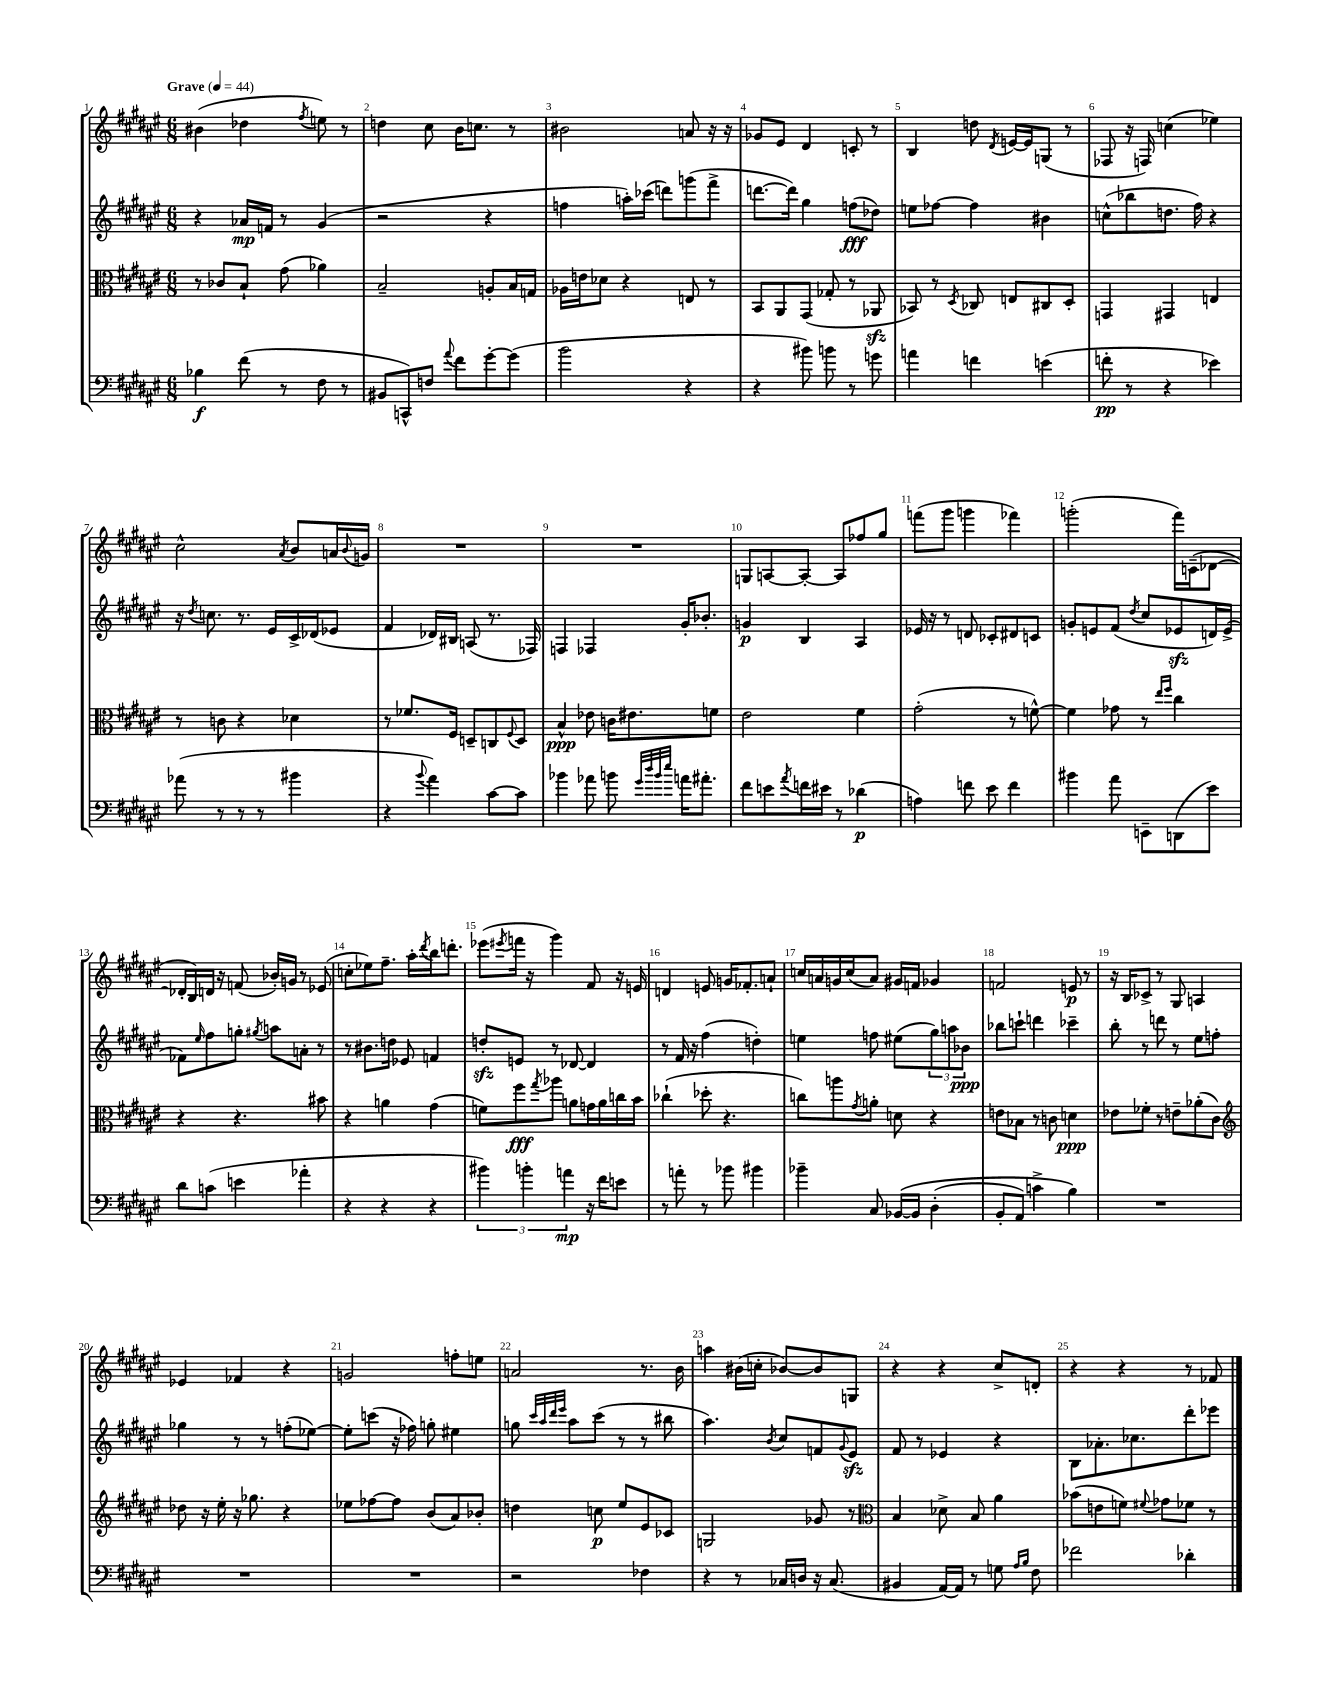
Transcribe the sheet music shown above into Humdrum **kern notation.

**kern	**dynam	**kern	**dynam	**kern	**dynam	**kern	**dynam
*part4	*part4	*part3	*part3	*part2	*part2	*part1	*part1
*staff4	*staff4	*staff3	*staff3	*staff2	*staff2	*staff1	*staff1
*clefF4	*	*clefC3	*	*clefG2	*	*clefG2	*
*k[f#c#g#d#a#e#]	*	*k[f#c#g#d#a#e#]	*	*k[f#c#g#d#a#e#]	*	*k[f#c#g#d#a#e#]	*
*M6/8	*	*M6/8	*	*M6/8	*	*M6/8	*
*MM44	*	*MM44	*	*MM44	*	*MM44	*
=1	=1	=1	=1	=1	=1	=1	=1
!	!	!	!	!	!	!LO:TX:a:B:t=Grave	!
4B-X\	f	8r	.	4r	.	(4b#X\	.
.	.	8c-X/L	.	.	.	.	.
(8f#\	.	8B`/J	.	16a-X/LL	mp	4dd-X\	.
.	.	.	.	16fn/JJ	.	.	.
8r	.	(8g#\	.	8r	.	.	.
.	.	.	.	.	.	8qff#/	.
8F#\	.	4a-X\)	.	(4g#/	.	8een\)	.
8r	.	.	.	.	.	8r	.
=2	=2	=2	=2	=2	=2	=2	=2
8BB#X/L	.	2B~/	.	2r	.	4ddn\	.
8CCn^^/)	.	.	.	.	.	.	.
8Fn/J	.	.	.	.	.	8cc#\	.
8qqa#/	.	.	.	.	.	.	.
8f#\L	.	.	.	.	.	16b\KL	.
.	.	.	.	.	.	8.ccn\J	.
[8g#'\	.	8An'/L	.	4r	.	.	.
(8g#\J]	.	16B/L	.	.	.	8r	.
.	.	16Gn/JJ	.	.	.	.	.
=3	=3	=3	=3	=3	=3	=3	=3
2b\	.	16A-X\LL	.	4ffn\	.	2b#X\	.
.	.	16en\J	.	.	.	.	.
.	.	8d-X\J	.	.	.	.	.
.	.	4r	.	16aan'\LL)	.	.	.
.	.	.	.	(16ccc-X\JJ	.	.	.
.	.	.	.	8dddn\L)	.	.	.
4r	.	8En/	.	(8gggn\	.	8an/	.
.	.	8r	.	8fff#^\J	.	16r	.
.	.	.	.	.	.	16r	.
=4	=4	=4	=4	=4	=4	=4	=4
4r	.	8BB/L	.	[8.dddn\L	.	8g-X/L	.
.	.	8AA#/	.	.	.	8e#/J	.
.	.	.	.	16ddd\Jk])	.	.	.
8b#X\)	.	(8GG#/J	.	4gg#\	.	4d#/	.
8bn\	.	8G-X'/	.	.	.	.	.
8r	.	8r	.	(8ffn\L	fff	8cn'/	.
8gn\	.	8AA-Xzz/	.	8dd-X\J)	.	8r	.
=5	=5	=5	=5	=5	=5	=5	=5
4an\	.	8BB-X/)	.	8een\L	.	4B/	.
.	.	8r	.	[8ff-X\J	.	.	.
.	.	8qD#/	.	.	.	.	.
4fn\	.	8C-X/	.	4ff-\]	.	8ddn\	.
.	.	.	.	.	.	8qd#/	.
.	.	8En/L	.	.	.	[16en/LL	.
.	.	.	.	.	.	16e/J]	.
(4en\	.	8C#X/	.	4b#X\	.	(8Gn/J	.
.	.	8D#'/J	.	.	.	8r	.
=6	=6	=6	=6	=6	=6	=6	=6
8fn'\	pp	4GGn/	.	(8ccn^^\L	.	8F-X/	.
8r	.	.	.	8bb-X\	.	16r	.
.	.	.	.	.	.	16Fn/)	.
4r	.	4GG#X/	.	8.ddn\J	.	(4ccn\	.
.	.	.	.	16ff#\)	.	.	.
4e-X\)	.	4En/	.	4r	.	4ee-X\)	.
!!LO:LB:g=z
=7	=7	=7	=7	=7	=7	=7	=7
(8a-X\	.	8r	.	16r	.	2cc#^^\	.
.	.	.	.	8qdd#/	.	.	.
.	.	.	.	8.ccn\	.	.	.
8r	.	8cn\	.	.	.	.	.
8r	.	4r	.	8.r	.	.	.
8r	.	.	.	.	.	.	.
.	.	.	.	16e#/LL	.	.	.
.	.	.	.	.	.	8qa#/	.
4b#X\	.	4d-X\	.	16c#^/	.	8b/L	.
.	.	.	.	(16d-X/J	.	.	.
.	.	.	.	8e-X/J	.	16an/L	.
.	.	.	.	.	.	8qqb/	.
.	.	.	.	.	.	16gn/JJ	.
=8	=8	=8	=8	=8	=8	=8	=8
4r	.	8r	.	4f#/	.	2.r	.
.	.	8.f-X/L	.	.	.	.	.
8qqb/	.	.	.	.	.	.	.
4a#\)	.	.	.	16d-X/LL)	.	.	.
.	.	16F#/Jk	.	16B#X/JJ	.	.	.
.	.	8Dn~/L	.	(8An/	.	.	.
[8c#\L	.	8Cn/	.	8.r	.	.	.
.	.	8qqF#/	.	.	.	.	.
8c#\J]	.	8D/J	.	.	.	.	.
.	.	.	.	16F-X/)	.	.	.
=9	=9	=9	=9	=9	=9	=9	=9
4b-X\	.	4B^^/	ppp	4Fn/	.	2.r	.
8a-X\	.	8e-X\	.	4F-X/	.	.	.
8bn\	.	16cn\KL	.	.	.	.	.
.	.	8.e#X\	.	.	.	.	.
32qqg#/LLL	.	.	.	.	.	.	.
32qqdd#/	.	.	.	.	.	.	.
32qqb/	.	.	.	.	.	.	.
32qqee#/JJJ	.	.	.	.	.	.	.
16an\KL	.	.	.	16g#'/KL	.	.	.
8.a#X'\J	.	.	.	8.b-X'/J	.	.	.
.	.	8fn\J	.	.	.	.	.
=10	=10	=10	=10	=10	=10	=10	=10
8f#\L	.	2e#\	.	4gn/	p	8Gn/L	.
8en\	.	.	.	.	.	[8An/	.
8qa#/	.	.	.	.	.	.	.
16fn\L	.	.	.	4B/	.	8A'/J_	.
16e#X\JJ	.	.	.	.	.	.	.
8r	.	.	.	.	.	8A/L]	.
(4d-X\	p	4f#\	.	4A#/	.	8ff-X/	.
.	.	.	.	.	.	8gg#/J	.
=11	=11	=11	=11	=11	=11	=11	=11
4An\)	.	(2g#'\	.	16e-X/	.	(8fffn\L	.
.	.	.	.	16r	.	.	.
.	.	.	.	8r	.	8ggg#\J	.
8fn\	.	.	.	8dn/	.	4gggn\	.
8e#\	.	.	.	8c-X'/L	.	.	.
4f\	.	8r	.	8d#X/	.	4fff-X\)	.
.	.	[8fn^^\)	.	8cn/J	.	.	.
=12	=12	=12	=12	=12	=12	=12	=12
4b#X\	.	4f\]	.	8gn'/L	.	(2gggn'\	.
.	.	.	.	8en/	.	.	.
8a#\	.	8g-X\	.	(8f#/J	.	.	.
.	.	.	.	8qdd#/	.	.	.
8EEn~\L	.	8r	.	8cc#/L	.	.	.
.	.	16qqee#/LL	.	.	.	.	.
.	.	16qqff#/JJ	.	.	.	.	.
(8DDn\	.	4cc#\	.	8e-Xzz/	.	16fff#\LL)	.
.	.	.	.	.	.	(16cn~\J	.
8e#\J)	.	.	.	16dn/L)	.	[8d-X\J	.
.	.	.	.	(16e-^/JJ	.	.	.
!!LO:LB:g=z
=13	=13	=13	=13	=13	=13	=13	=13
8d#\L	.	4r	.	8f-X\L)	.	16d-X'/LL]	.
.	.	.	.	.	.	16B/)	.
.	.	.	.	16qqee#/	.	.	.
(8cn\J	.	.	.	8ff#\	.	16dn/JJ	.
.	.	.	.	.	.	16r	.
4en\	.	4.r	.	8ggn'\J	.	(8fn/	.
.	.	.	.	8qgg#X/	.	.	.
.	.	.	.	8aan\L	.	16b-X'/LL)	.
.	.	.	.	.	.	16gn/JJ	.
4a-X'\	.	.	.	8an'\J	.	8r	.
.	.	8b#X\	.	8r	.	(8e-X/	.
=14	=14	=14	=14	=14	=14	=14	=14
4r	.	4r	.	8r	.	8ccn'\L	.
.	.	.	.	8.b#X\L	.	8ee-X\)	.
4r	.	4an\	.	.	.	8.ff#~\J	.
.	.	.	.	16ddn\Jk	.	.	.
.	.	.	.	8e-X/	.	.	.
.	.	.	.	.	.	16aa#'\LL	.
.	.	.	.	.	.	8qddd#/	.
4r	.	(4g#\	.	4fn/	.	16bb\J	.
.	.	.	.	.	.	8.dddn'\J	.
=15	=15	=15	=15	=15	=15	=15	=15
6b#X\)	.	8fn\L)	.	8ddnzz'/L	.	(8eee-X\L	.
.	.	.	.	.	.	8qeee#X/	.
.	.	8ff#\	fff	8en/J	.	16fffn\Jk	.
6bn'\	.	.	.	.	.	.	.
.	.	.	.	.	.	16r	.
.	.	8qgg#/	.	.	.	.	.
.	.	8aa-X\J	.	8r	.	4ggg#\)	.
6an\	mp	.	.	.	.	.	.
.	.	8an\L	.	[8d-X/	.	.	.
16r	.	16gn\L	.	4d-/]	.	8f#/	.
16f#\KL	.	16a\	.	.	.	.	.
8en\J	.	16ccn\	.	.	.	16r	.
.	.	16b\JJ	.	.	.	16en/	.
=16	=16	=16	=16	=16	=16	=16	=16
8r	.	(4cc-X`\	.	8r	.	4dn/	.
8an'\	.	.	.	16f#/	.	.	.
.	.	.	.	16r	.	.	.
8r	.	8dd-X'\	.	(4ff#\	.	8en/	.
8b-X\	.	4.r	.	.	.	16gn/KL	.
.	.	.	.	.	.	8.f-X'/	.
4b#X\	.	.	.	4ddn'\)	.	.	.
.	.	.	.	.	.	8an`/J	.
=17	=17	=17	=17	=17	=17	=17	=17
4b-X~\	.	8ccn\L)	.	4een\	.	16ccn/LL	.
.	.	.	.	.	.	16an/	.
.	.	8aan\	.	.	.	16gn/	.
.	.	.	.	.	.	(16cc/J	.
.	.	8qg#/	.	.	.	.	.
8C#/	.	8an'\J	.	8ffn\	.	8a/J)	.
([16BB-X/LL	.	8dn\	.	(8ee#X\L	.	16g#X/LL	.
16BB-/JJ]	.	.	.	.	.	16fn/JJ	.
(4D#'\	.	4r	.	12gg#\)	.	4g-X/	.
.	.	.	.	12aan\	.	.	.
.	.	.	.	12b-X\J	ppp	.	.
=18	=18	=18	=18	=18	=18	=18	=18
8BB'/L	.	8en\L	.	8bb-X\L	.	2fn/	.
8AA#/J)	.	8B-X\J	.	8cccn`\J	.	.	.
4cn^\	.	8r	.	4dddn\	.	.	.
.	.	8cn\	.	.	.	.	.
4B\)	.	4dn\	ppp	4ccc-X~\	.	8en/	p
.	.	.	.	.	.	8r	.
=19	=19	=19	=19	=19	=19	=19	=19
2.r	.	8e-X\L	.	8bb'\	.	16r	.
.	.	.	.	.	.	16B/KL	.
.	.	8f-X'\J	.	8r	.	8c-X^/J	.
.	.	8r	.	8dddn\	.	8r	.
.	.	8en~\L	.	8r	.	8G#/	.
.	.	(8a-X'\	.	8ee#\L	.	4An/	.
.	.	8c#\J)	.	8ffn'\J	.	.	.
!!LO:LB:g=z
=20	=20	=20	=20	=20	=20	=20	=20
*	*	*clefG2	*	*	*	*	*
2.r	.	8dd-X\	.	4gg-X\	.	4e-X/	.
.	.	16r	.	.	.	.	.
.	.	16ee#'\	.	.	.	.	.
.	.	16r	.	8r	.	4f-X/	.
.	.	8.gg-X\	.	.	.	.	.
.	.	.	.	8r	.	.	.
.	.	4r	.	(8ffn'\L	.	4r	.
.	.	.	.	[8ee-X\J)	.	.	.
=21	=21	=21	=21	=21	=21	=21	=21
2.r	.	8ee-X\L	.	8ee-'\L]	.	2gn/	.
.	.	[8ff-X\	.	(8cccn\J	.	.	.
.	.	8ff-\J]	.	16r	.	.	.
.	.	.	.	16ff-X\)	.	.	.
.	.	(8b/L	.	8ggn'\	.	.	.
.	.	8a#/)	.	4ee#X\	.	8ffn'\L	.
.	.	8b-X'/J	.	.	.	8een\J	.
=22	=22	=22	=22	=22	=22	=22	=22
2r	.	4ddn\	.	8ggn\	.	2an/	.
.	.	.	.	32qqccc#/LLL	.	.	.
.	.	.	.	32qqaa#/	.	.	.
.	.	.	.	32qqddd#/	.	.	.
.	.	.	.	32qqeee#/JJJ	.	.	.
.	.	.	.	8aa#\L	.	.	.
.	.	8ccn\	p	(8ccc#\J	.	.	.
.	.	8ee#/L	.	8r	.	.	.
4F-X\	.	8e#/	.	8r	.	8.r	.
.	.	8c-X/J	.	8bb#X\	.	.	.
.	.	.	.	.	.	16b\	.
=23	=23	=23	=23	=23	=23	=23	=23
4r	.	2Gn/	.	4.aa#\)	.	4aan\	.
8r	.	.	.	.	.	(16b#X\LL	.
.	.	.	.	.	.	16ccn'\JJ	.
.	.	.	.	8qb/	.	.	.
16C-X/LL	.	.	.	8cc#/L	.	[8b-X/L)	.
16Dn/JJ	.	.	.	.	.	.	.
16r	.	8g-X/	.	8fn/	.	8b-/]	.
(8.C-/	.	.	.	.	.	.	.
.	.	.	.	8qqg#/	.	.	.
.	.	8r	.	8e#zz/J	.	8Gn/J	.
=24	=24	=24	=24	=24	=24	=24	=24
*	*	*clefC3	*	*	*	*	*
4BB#X/	.	4B/	.	8f#/	.	4r	.
.	.	.	.	8r	.	.	.
[16AA#/LL)	.	8d-X^\	.	4e-X/	.	4r	.
16AA#/JJ]	.	.	.	.	.	.	.
8r	.	8B/	.	.	.	.	.
8Gn\	.	4a#\	.	4r	.	8cc#^/L	.
16qqA#/LL	.	.	.	.	.	.	.
16qqB/JJ	.	.	.	.	.	.	.
8F#\	.	.	.	.	.	8dn'/J	.
=25	=25	=25	=25	=25	=25	=25	=25
2f-X\	.	(8b-X\L	.	8B\L	.	4r	.
.	.	8en\	.	8.a-X'\	.	.	.
.	.	8fn\J)	.	.	.	4r	.
.	.	.	.	8.cc-X\	.	.	.
.	.	8qqf#X/	.	.	.	.	.
.	.	8g-X\L	.	.	.	.	.
4d-X'\	.	8f-X\J	.	8ddd#'\	.	8r	.
.	.	8r	.	8eee-X\J	.	8f-X/	.
==	==	==	==	==	==	==	==
*-	*-	*-	*-	*-	*-	*-	*-
